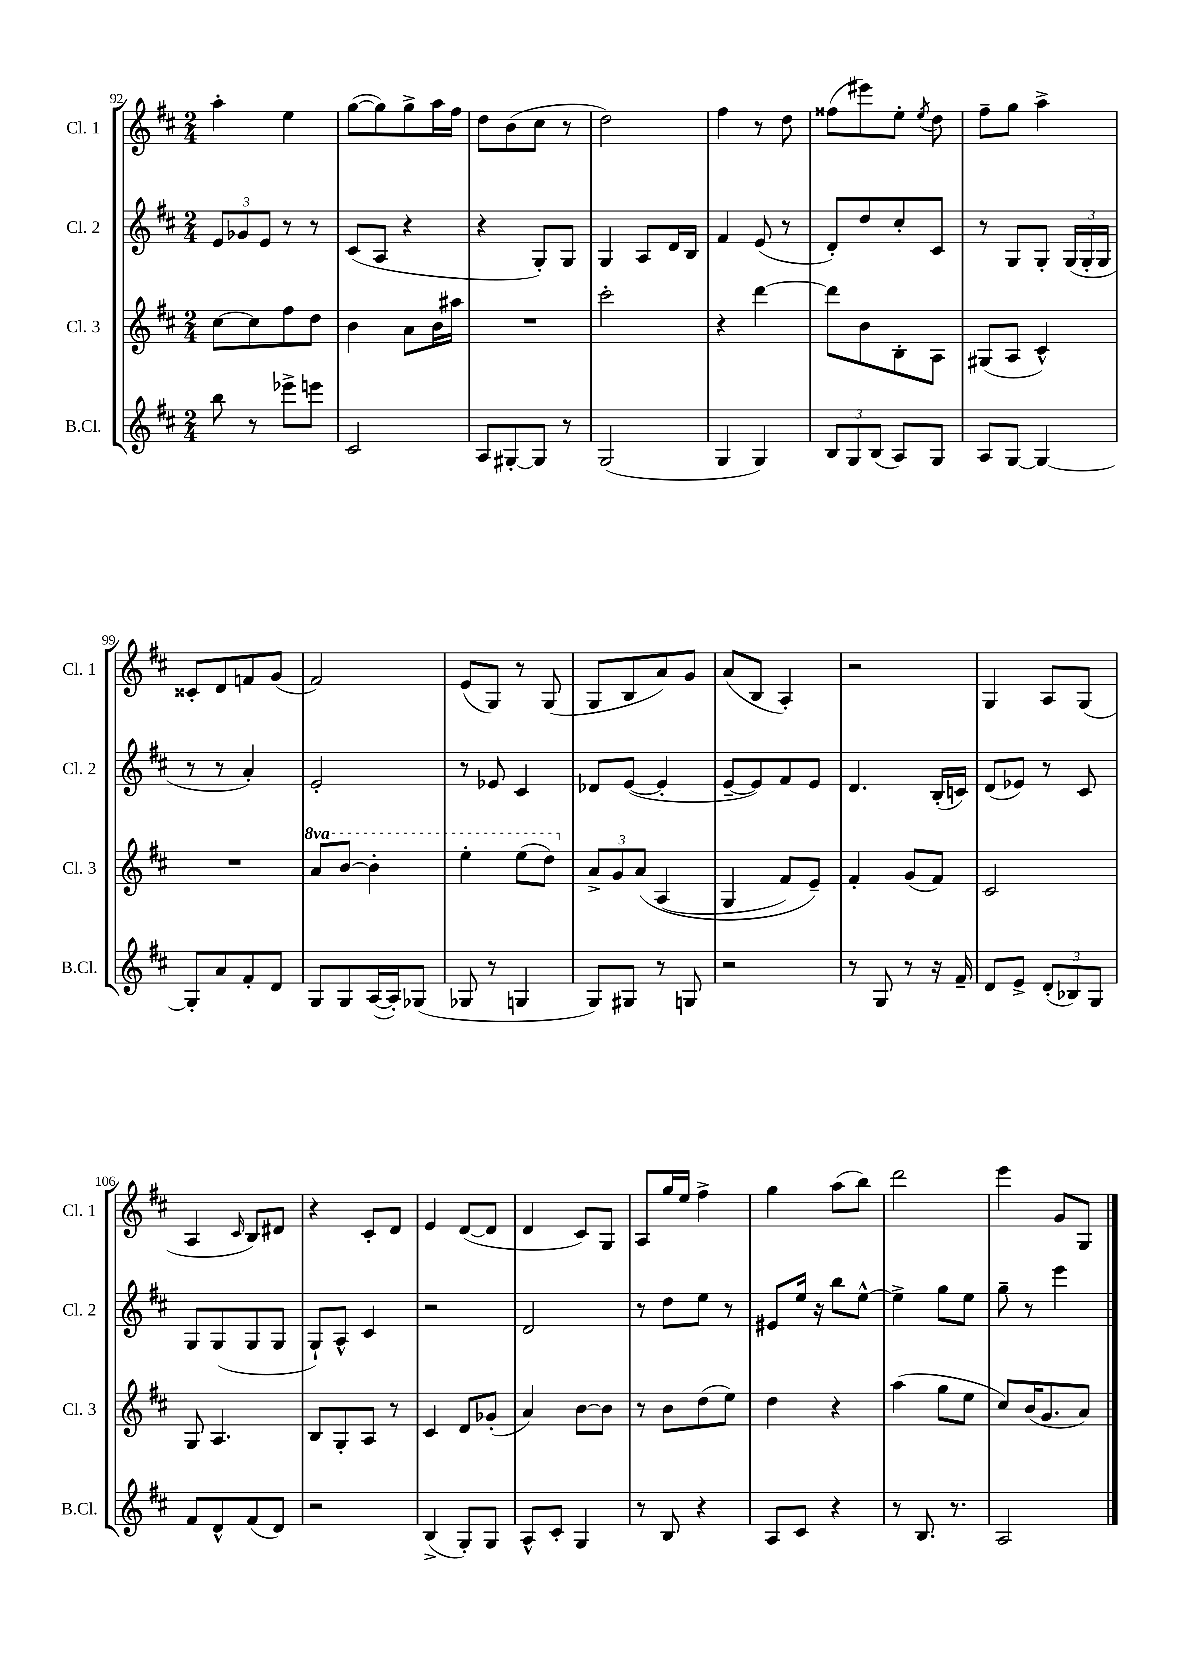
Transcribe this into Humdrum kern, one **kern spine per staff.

**kern	**kern	**kern	**kern
*staff4	*staff3	*staff2	*staff1
*clefG2	*clefG2	*clefG2	*clefG2
*k[f#c#]	*k[f#c#]	*k[f#c#]	*k[f#c#]
*M2/4	*M2/4	*M2/4	*M2/4
8bb\	[8cc#\L	12e/L	4aa'\
.	.	12g-/	.
8r	8cc#\]	.	.
.	.	12e/J	.
8eee-^\L	8ff#\	8r	4ee\
8eee\J	8dd\J	8r	.
=	=	=	=
2c#/	4b\	(8c#/L	([8gg\L
.	.	8A/J	8gg\])
.	8a\L	4r	8gg^\
.	16b\L	.	16aa\L
.	16aa#\JJ	.	16ff#\JJ
=	=	=	=
8A/L	2r	4r	8dd\L
[8G#'/	.	.	(8b\
8G#/]J	.	8G'/L)	8cc#\J
8r	.	8G/J	8r
=	=	=	=
(2G/	2ccc#'\	4G/	2dd\)
.	.	8A/L	.
.	.	16d/L	.
.	.	16B/JJ	.
=	=	=	=
4G/	4r	4f#/	4ff#\
4G/)	[4ddd\	(8e/	8r
.	.	8r	8dd\
=	=	=	=
12B/L	8ddd\]L	8d'/L)	(8ff##\L
12G/	.	.	.
.	8b\	8dd/	8eee#\)
(12B/J	.	.	.
8A/L)	8B'\	8cc#'/	8ee'\J
.	.	.	8qee/
8G/J	8A\J	8c#/J	8dd\
=	=	=	=
8A/L	(8G#/L	8r	8ff#~\L
[8G/J	8A/J	8G/L	8gg\J
4G/_	4c#^^/)	8G'/J	4aa^\
.	.	(24G/LL	.
.	.	24G'/	.
.	.	24G/JJ	.
=	=	=	=
8G'/]L	2r	8r	8c##'/L
8a/	.	8r	8d/
8f#'/	.	4a'/)	8f/
8d/J	.	.	(8g/J
=	=	=	=
8G/L	8aa/L	2e'/	2f#/)
8G/	[8bb/J	.	.
([16A/L	4bb'\]	.	.
16A'/]J)	.	.	.
(8G-/J	.	.	.
=	=	=	=
8G-/	4eee'\	8r	(8e/L
8r	.	8e-/	8G/J)
4G/	(8eee\L	4c#/	8r
.	8ddd\J)	.	(8G/
=	=	=	=
8G/L)	12a^/L	8d-/L	8G/L
.	12g/	.	.
8G#/J	.	([8e/J	8B/
.	&(12a/J	.	.
8r	(4A/	4e'/]	8a/)
8G/	.	.	8g/J
=	=	=	=
2r	4G/	[8e~/L	(8a/L
.	.	8e/])	8B/J
.	8f#/L)	8f#/	4A'/)
.	8e~/J&)	8e/J	.
=	=	=	=
8r	4f#'/	4.d/	2r
8G/	.	.	.
8r	(8g/L	.	.
16r	8f#/J)	(16B'/LL	.
16f#~/	.	16c/JJ)	.
=	=	=	=
8d/L	2c#/	(8d/L	4G/
8e^/J	.	8e-/J)	.
(12d'/L	.	8r	8A/L
12B-/)	.	.	.
.	.	8c#/	(8G/J
12G/J	.	.	.
=	=	=	=
8f#/L	8G/	8G/L	4A/
8d^^/	4.A/	(8G/	.
.	.	.	16qqc#/
(8f#/	.	8G/	8B/L)
8d/J)	.	8G/J	8d#/J
=	=	=	=
2r	8B/L	8G`/L)	4r
.	8G'/	8A^^/J	.
.	8A/J	4c#/	8c#'/L
.	8r	.	8d/J
=	=	=	=
(4B^/	4c#/	2r	4e/
8G'/L)	8d/L	.	([8d/L
8G/J	(8g-'/J	.	8d/]J
=	=	=	=
8A^^/L	4a/)	2d/	4d/
8c#'/J	.	.	.
4G/	[8b\L	.	8c#/L)
.	8b\]J	.	8G/J
=	=	=	=
8r	8r	8r	8A/L
8B/	8b\L	8dd\L	16gg/L
.	.	.	16ee/JJ
4r	(8dd\	8ee\J	4ff#^\
.	8ee\J)	8r	.
=	=	=	=
8A/L	4dd\	8e#/L	4gg\
8c#/J	.	16ee/Jk	.
.	.	16r	.
4r	4r	8bb\L	(8aa\L
.	.	[8ee^^\J	8bb\J)
=	=	=	=
8r	(4aa\	4ee^\]	2ddd\
8.B/	.	.	.
.	8gg\L	8gg\L	.
8.r	.	.	.
.	8ee\J	8ee\J	.
=	=	=	=
2A/	8cc#/L)	8gg~\	4eee\
.	(16b/K	8r	.
.	8.g/	.	.
.	.	4eee\	8g/L
.	8a/J)	.	8G/J
==	==	==	==
*-	*-	*-	*-
